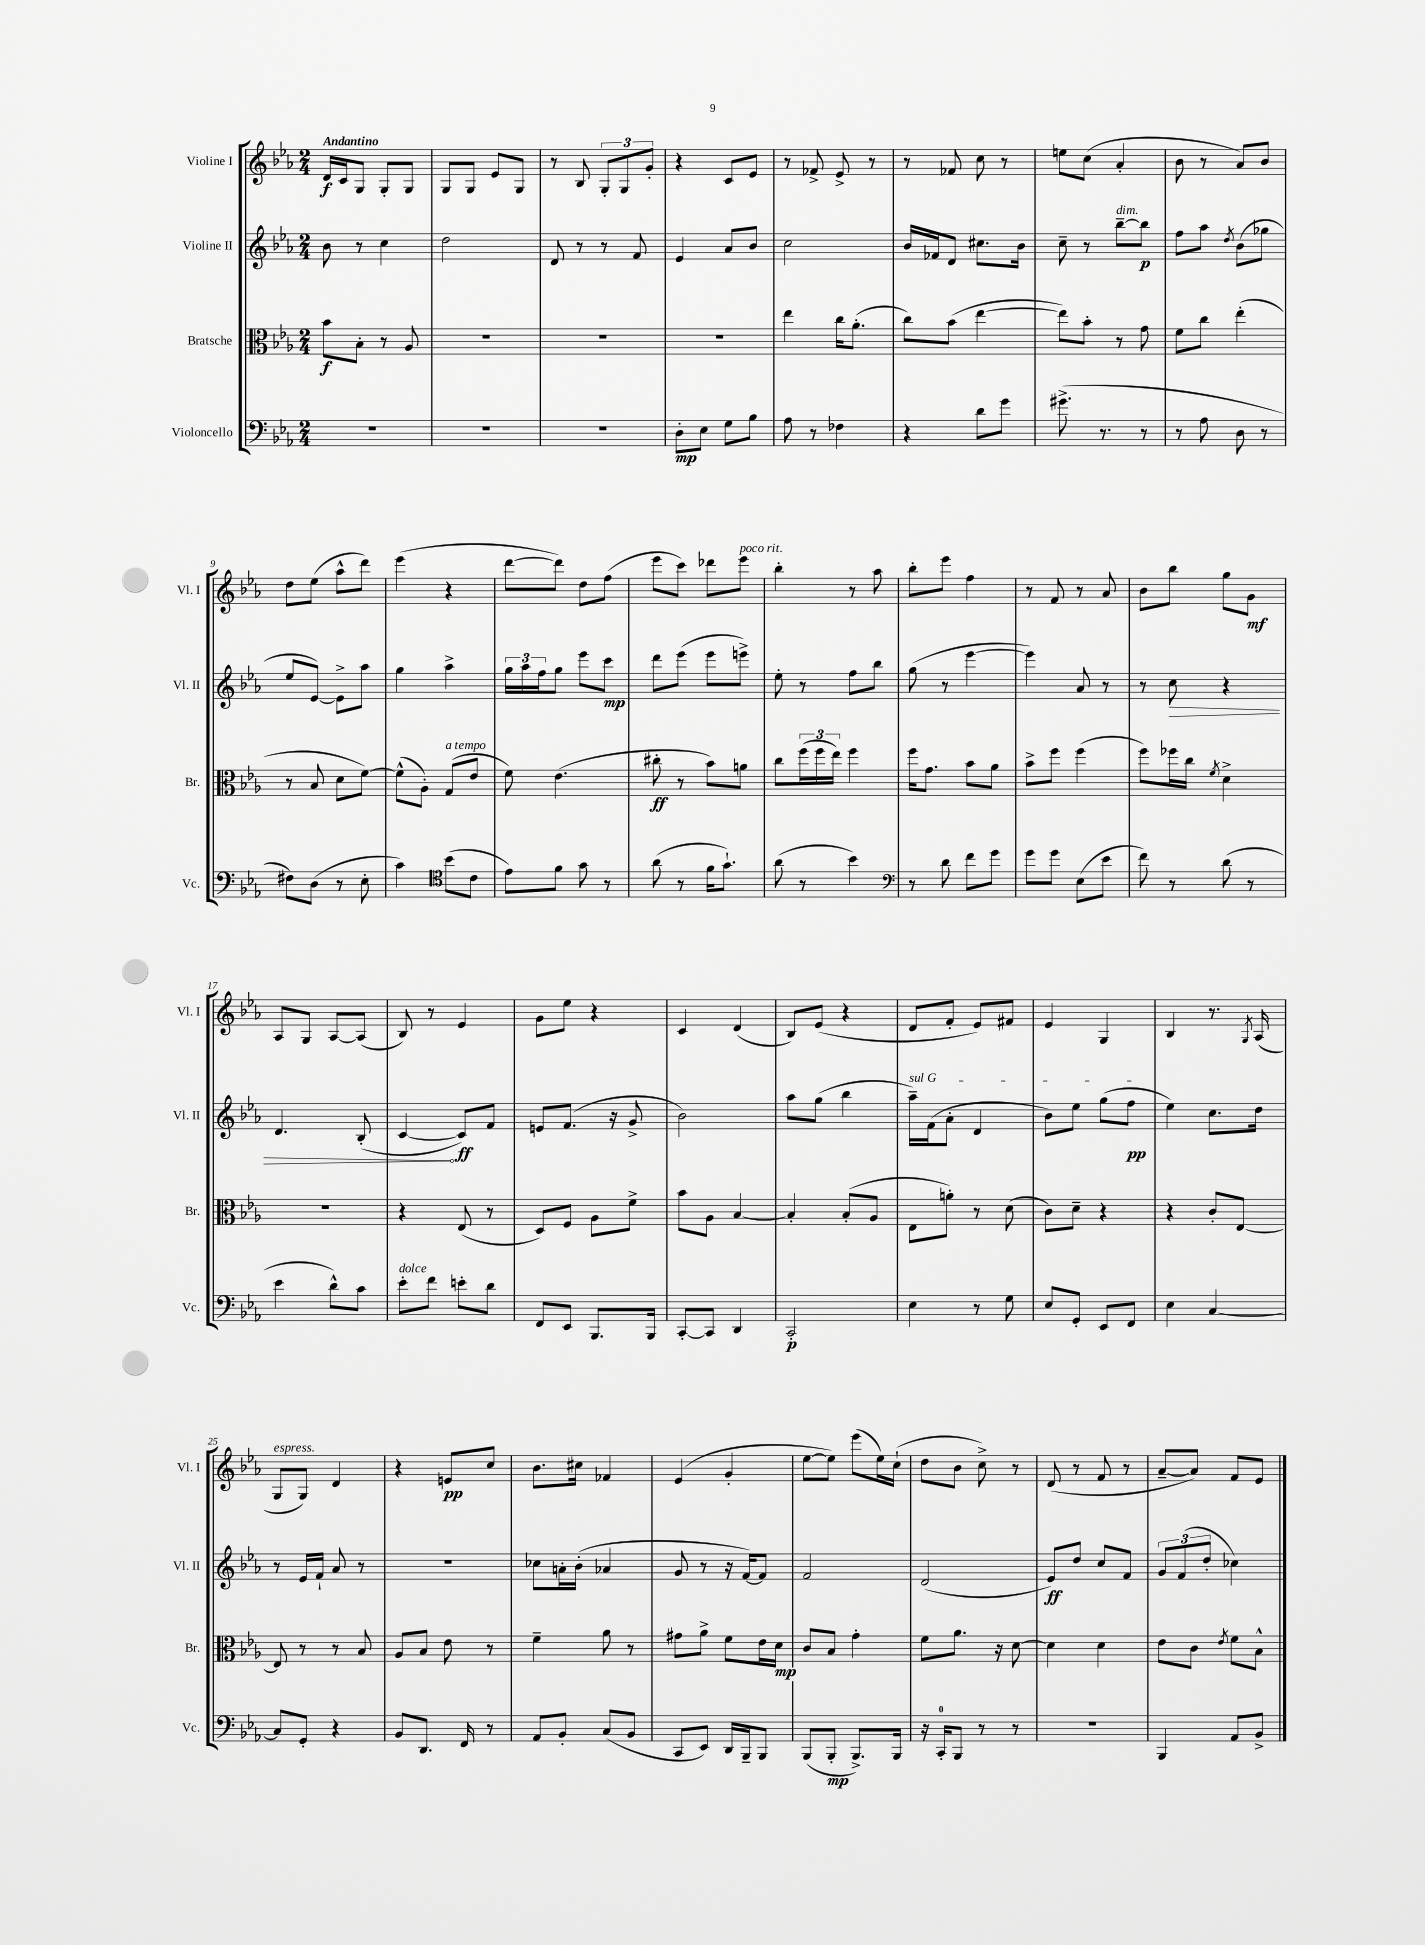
<<
\new StaffGroup <<
\new Staff = "s0" \with { instrumentName = "Violine I" shortInstrumentName = "Vl. I" } {
    \clef treble \key ees \major \numericTimeSignature \time 2/4 \tempo "Andantino"
    d'16\f c'16 g8 g8-. g8 |
    g8 g8 ees'8 g8 |
    r8 bes8 \tuplet 3/2 { g8-. g8 g'8-. } |
    r4 c'8 ees'8 |
    r8 fes'8-> ees'8-> r8 |
    r8 fes'8 c''8 r8 |
    e''8 c''8( aes'4-. |
    bes'8 r8 aes'8) bes'8 |
    d''8 ees''8( aes''8-^ d'''8) |
    ees'''4( r4 |
    d'''8~ d'''8) d''8 f''8( |
    ees'''8 c'''8) des'''8 ees'''8^\markup { \italic "poco rit." } |
    bes''4-. r8 aes''8 |
    bes''8-. ees'''8 f''4 |
    r8 f'8 r8 aes'8 |
    bes'8 bes''8 g''8 g'8\mf |
    aes8 g8 aes8~ aes8( |
    bes8) r8 ees'4 |
    g'8 ees''8 r4 |
    c'4 d'4( |
    bes8) ees'8( r4 |
    d'8 f'8-. ees'8) fis'8 |
    ees'4 g4 |
    bes4 r8. \acciaccatura { g8 } aes16( |
    g8^\markup { \italic "espress." } g8) d'4 |
    r4 e'8\pp c''8 |
    bes'8. cis''16 fes'4 |
    ees'4( g'4-. |
    ees''8~ ees''8) ees'''8( ees''16) c''16-!( |
    d''8 bes'8 c''8->) r8 |
    d'8( r8 f'8 r8 |
    aes'8~-- aes'8) f'8 ees'8 \bar "|." |
}
\new Staff = "s1" \with { instrumentName = "Violine II" shortInstrumentName = "Vl. II" } {
    \clef treble \key ees \major \numericTimeSignature \time 2/4
    bes'8 r8 c''4 |
    d''2 |
    d'8 r8 r8 f'8 |
    ees'4 aes'8 bes'8 |
    c''2 |
    bes'16 fes'16 d'8 cis''8. bes'16 |
    c''8-- r8 bes''8~--^\markup { \italic "dim." } bes''8\p |
    f''8 aes''8 \acciaccatura { d''8 } bes'8( ges''8 |
    ees''8 ees'8~) ees'8-> aes''8 |
    g''4 aes''4-> |
    \tuplet 3/2 { g''16 aes''16 f''16 } g''8 ees'''8 c'''8\mp |
    d'''8 ees'''8( ees'''8 e'''8->) |
    ees''8-. r8 f''8 bes''8 |
    g''8( r8 ees'''4~ |
    ees'''4) aes'8 r8 |
    r8 \once \override Hairpin.circled-tip = ##t c''8\> r4 |
    d'4. bes8-.( |
    c'4~\! c'8\ff) f'8 |
    e'8 f'8.( r16 g'8-> |
    bes'2) |
    aes''8 g''8( bes''4 |
    \once \override TextSpanner.bound-details.left.text = \markup { \italic "sul G" } aes''16--\startTextSpan) f'16( aes'8-. d'4 |
    bes'8) ees''8 g''8( f''8\pp\stopTextSpan |
    ees''4) c''8. d''16 |
    r8 ees'16 f'16-! aes'8 r8 |
    r2 |
    ces''8 a'16-. bes'16-.( aes'4 |
    g'8 r8 r16 f'16~) f'8 |
    f'2 |
    d'2( |
    ees'8\ff) d''8 c''8 f'8 |
    \tuplet 3/2 { g'8 f'8( d''8-. } ces''4) \bar "|." |
}
\new Staff = "s2" \with { instrumentName = "Bratsche" shortInstrumentName = "Br." } {
    \clef alto \key ees \major \numericTimeSignature \time 2/4
    bes'8\f bes8-. r8 aes8 |
    R2 |
    R2 |
    R2 |
    ees''4 c''16 aes'8.-.( |
    c''8) bes'8( ees''4~ |
    ees''8) bes'8-. r8 g'8 |
    f'8 c''8 ees''4-.( |
    r8 bes8 d'8 f'8~) |
    f'8-^( aes8-.) g8^\markup { \italic "a tempo" }( ees'8 |
    f'8) ees'4.( |
    cis''8-.\ff r8 bes'8) a'8 |
    c''8 \tuplet 3/2 { f''16( f''16 ees''16) } f''4 |
    f''16 g'8. bes'8 aes'8 |
    bes'8-> f''8 f''4( |
    f''8) fes''16 c''16 \acciaccatura { f'8 } d'4-> |
    r2 |
    r4 ees8( r8 |
    d8) f8 aes8 f'8-> |
    bes'8 aes8 bes4~ |
    bes4-. bes8-.( aes8 |
    ees8 a'8-.) r8 d'8( |
    c'8) d'8-- r4 |
    r4 c'8-. ees8~ |
    ees8 r8 r8 bes8 |
    aes8 bes8 ees'8 r8 |
    f'4-- aes'8 r8 |
    gis'8 aes'8-> f'8 ees'16 d'16\mp |
    c'8 bes8 g'4-. |
    f'8 aes'8. r16 d'8~ |
    d'4 d'4 |
    ees'8 c'8 \acciaccatura { ees'8 } f'8 bes8-^ \bar "|." |
}
\new Staff = "s3" \with { instrumentName = "Violoncello" shortInstrumentName = "Vc." } {
    \clef bass \key ees \major \numericTimeSignature \time 2/4
    R2 |
    R2 |
    R2 |
    d8-.\mp ees8 g8 bes8 |
    aes8 r8 fes4 |
    r4 d'8 g'8 |
    gis'8.->( r8. r8 |
    r8 aes8 d8 r8 |
    fis8) d8( r8 ees8-. |
    c'4) \clef tenor bes'8( c'8 |
    ees'8) f'8 g'8 r8 |
    aes'8( r8 f'16 g'8.-!) |
    aes'8( r8 bes'4) |
    \clef bass r8 d'8 f'8 g'8 |
    g'8 g'8 ees8( ees'8 |
    f'8) r8 d'8( r8 |
    ees'4 d'8-^) c'8 |
    ees'8-.^\markup { \italic "dolce" } f'8 e'8-. d'8 |
    f,8 ees,8 bes,,8. bes,,16 |
    c,8~-. c,8 d,4 |
    c,2-.\p |
    ees4 r8 g8 |
    ees8 g,8-. ees,8 f,8 |
    ees4 c4~ |
    c8 g,8-. r4 |
    bes,8 d,8. f,16 r8 |
    aes,8 bes,8-. c8( bes,8 |
    c,8 ees,8) d,16 bes,,16-- bes,,8 |
    bes,,8( bes,,8-.\mp bes,,8.->) bes,,16 |
    r16 c,16-0-. bes,,8 r8 r8 |
    R2 |
    bes,,4 aes,8 bes,8-> \bar "|." |
}
>>
>>
